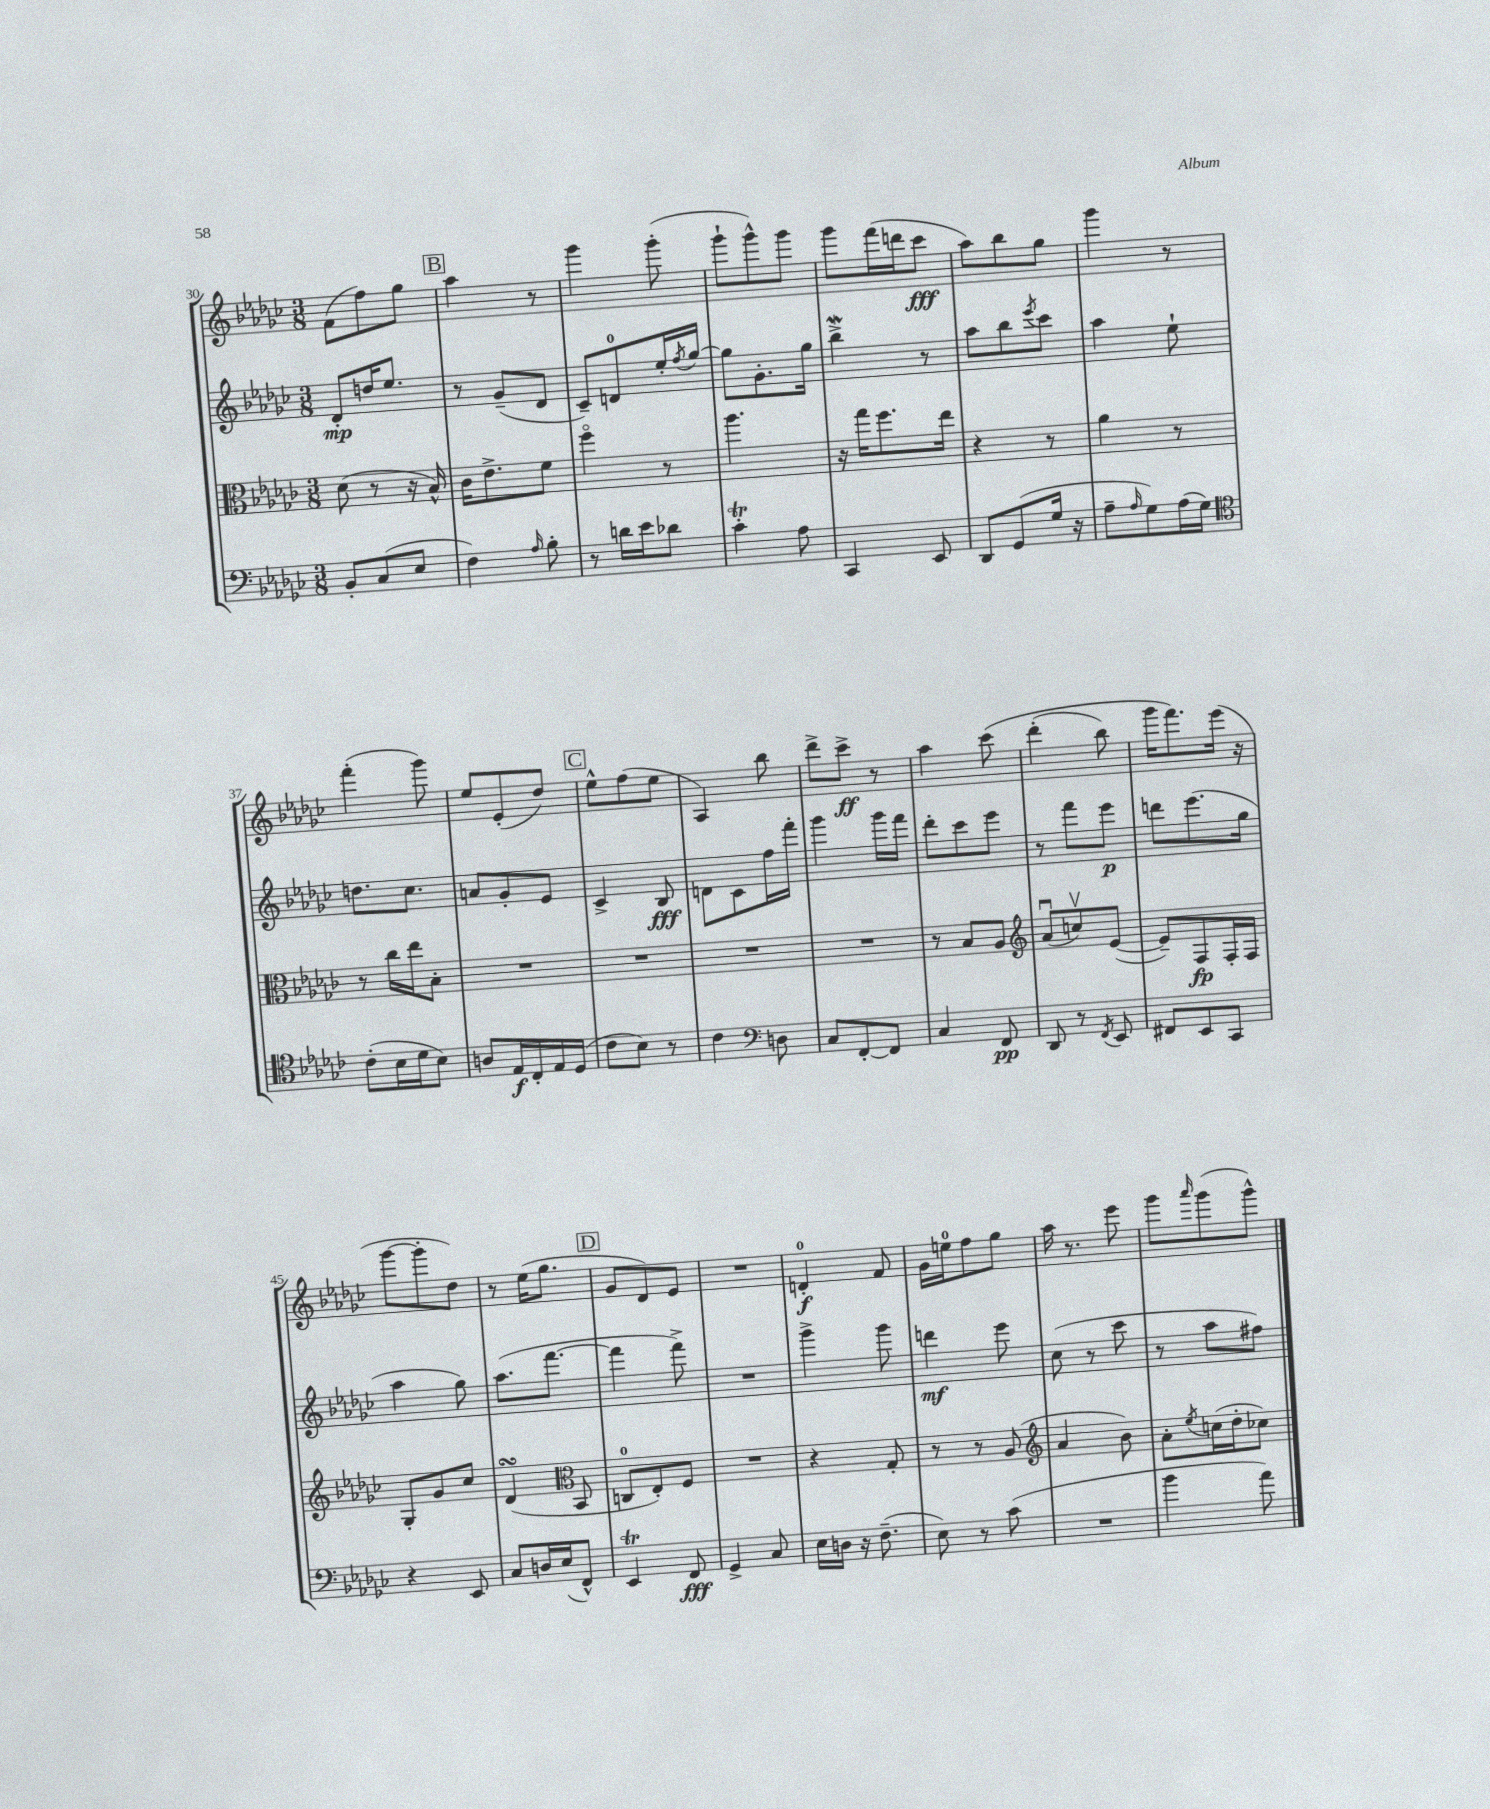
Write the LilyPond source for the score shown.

<<
\new StaffGroup <<
\new Staff = "s0" {
    \clef treble \key ges \major \numericTimeSignature \time 3/8
    f'8( f''8) ges''8 |
    \mark \markup { \box "B" } aes''4 r8 |
    ges'''4 ges'''8-.( |
    ges'''8-! ges'''8-^) ges'''8 |
    ges'''8 f'''16( d'''16 ces'''8\fff |
    aes''8) bes''8 ges''8 |
    ges'''4 r8 |
    f'''4-.( ges'''8) |
    ees''8 ees'8-.( des''8) |
    \mark \markup { \box "C" } ees''8-^ f''8( ees''8 |
    aes4) bes''8 |
    des'''8-> ces'''8->\ff r8 |
    aes''4 ces'''8\( |
    des'''4-.( bes''8) |
    ges'''16 f'''8.\) ees'''16( r16 |
    ges'''8~ ges'''8-. des''8) |
    r8 ees''16( ges''8. |
    \mark \markup { \box "D" } ges'8 des'8) ees'8 |
    R4. |
    d'4-0-.\f f'8 |
    ges'16 e''16-0 f''8 ges''8 |
    aes''16 r8. ees'''8 |
    ges'''8 \grace { aes'''16 } ges'''8( ges'''8-^) \bar "|." |
}
\new Staff = "s1" {
    \clef treble \key ges \major \numericTimeSignature \time 3/8
    des'8-.\mp d''16 ees''8. |
    \mark \markup { \box "B" } r8 ges'8--( des'8 |
    ces'8--) d'8-0 ees''16-. \acciaccatura { f''8 } ges''16~ |
    ges''8 ges'8.-. ges''16 |
    bes''4->\mordent r8 |
    aes''8 bes''8 \acciaccatura { ees'''8 } ces'''8 |
    aes''4 ees''8-! |
    d''8. ces''8. |
    a'8 ges'8-. ees'8 |
    \mark \markup { \box "C" } ces'4-> bes8\fff |
    d'8 ces'8 f''16 f'''16-. |
    ges'''4 ges'''16 f'''16 |
    des'''8-. ces'''8 ees'''8 |
    r8 f'''8 ees'''8\p |
    d'''8 ees'''8.( ges''16 |
    aes''4 ges''8) |
    aes''8.( f'''8.~ |
    \mark \markup { \box "D" } f'''4 f'''8->) |
    R4. |
    ges'''4-> ges'''8 |
    d'''4\mf ees'''8 |
    ces''8( r8 ces'''8 |
    r8 aes''8 fis''8) \bar "|." |
}
\new Staff = "s2" {
    \clef alto \key ges \major \numericTimeSignature \time 3/8
    des'8( r8 r16 bes16-^) |
    \mark \markup { \box "B" } ces'16 ees'8.-> f'8 |
    f''4\flageolet r8 |
    aes''4. |
    r16 ges''16 f''8. ees''16 |
    r4 r8 |
    aes'4 r8 |
    r8 ces''16 ees''16 bes8-. |
    R4. |
    \mark \markup { \box "C" } R4. |
    R4. |
    R4. |
    r8 bes8 aes8 |
    \clef treble aes'8\downbow( c''8\upbow) ees'8~( |
    ees'8--) f8\fp f16-. f16 |
    ges8-. ges'8 ces''8 |
    des'4\turn( \clef alto bes,8 |
    \mark \markup { \box "D" } c8-0 ees8-.) f8 |
    R4. |
    r4 ges8-. |
    r8 r8 aes8( |
    \clef treble aes'4 bes'8) |
    aes'8-. \acciaccatura { ees''8 } c''16( des''16-. ces''8) \bar "|." |
}
\new Staff = "s3" {
    \clef bass \key ges \major \numericTimeSignature \time 3/8
    bes,8-. ces8( ees8 |
    \mark \markup { \box "B" } f4) \grace { aes16 } bes8-. |
    r8 d'16 ees'16 des'8 |
    ces'4-.\trill aes8 |
    ces,4 ees,8 |
    des,8 ges,8( ges16 r16 |
    aes8-- \grace { aes16 } ges8) aes16( ges16) |
    \clef tenor ces'8-.( bes16 des'16 bes8) |
    a8 ees16\f ces16-. ees16 des16( |
    \mark \markup { \box "C" } ces'8 bes8) r8 |
    ces'4 \clef bass d8 |
    ces8 f,8~-. f,8 |
    ces4 f,8\pp |
    des,8 r8 \acciaccatura { f,8 } ees,8 |
    fis,8 ees,8 ces,8 |
    r4 ees,8 |
    ces8 d16 ees16( f,8-^) |
    \mark \markup { \box "D" } ees,4\trill f,8\fff |
    ges,4-> ces8 |
    ees16 d16 r16 f8.--( |
    ees8) r8 ces'8( |
    R4. |
    bes'4 aes'8) \bar "|." |
}
>>
>>
\layout { \context { \Score currentBarNumber = #30 } }
